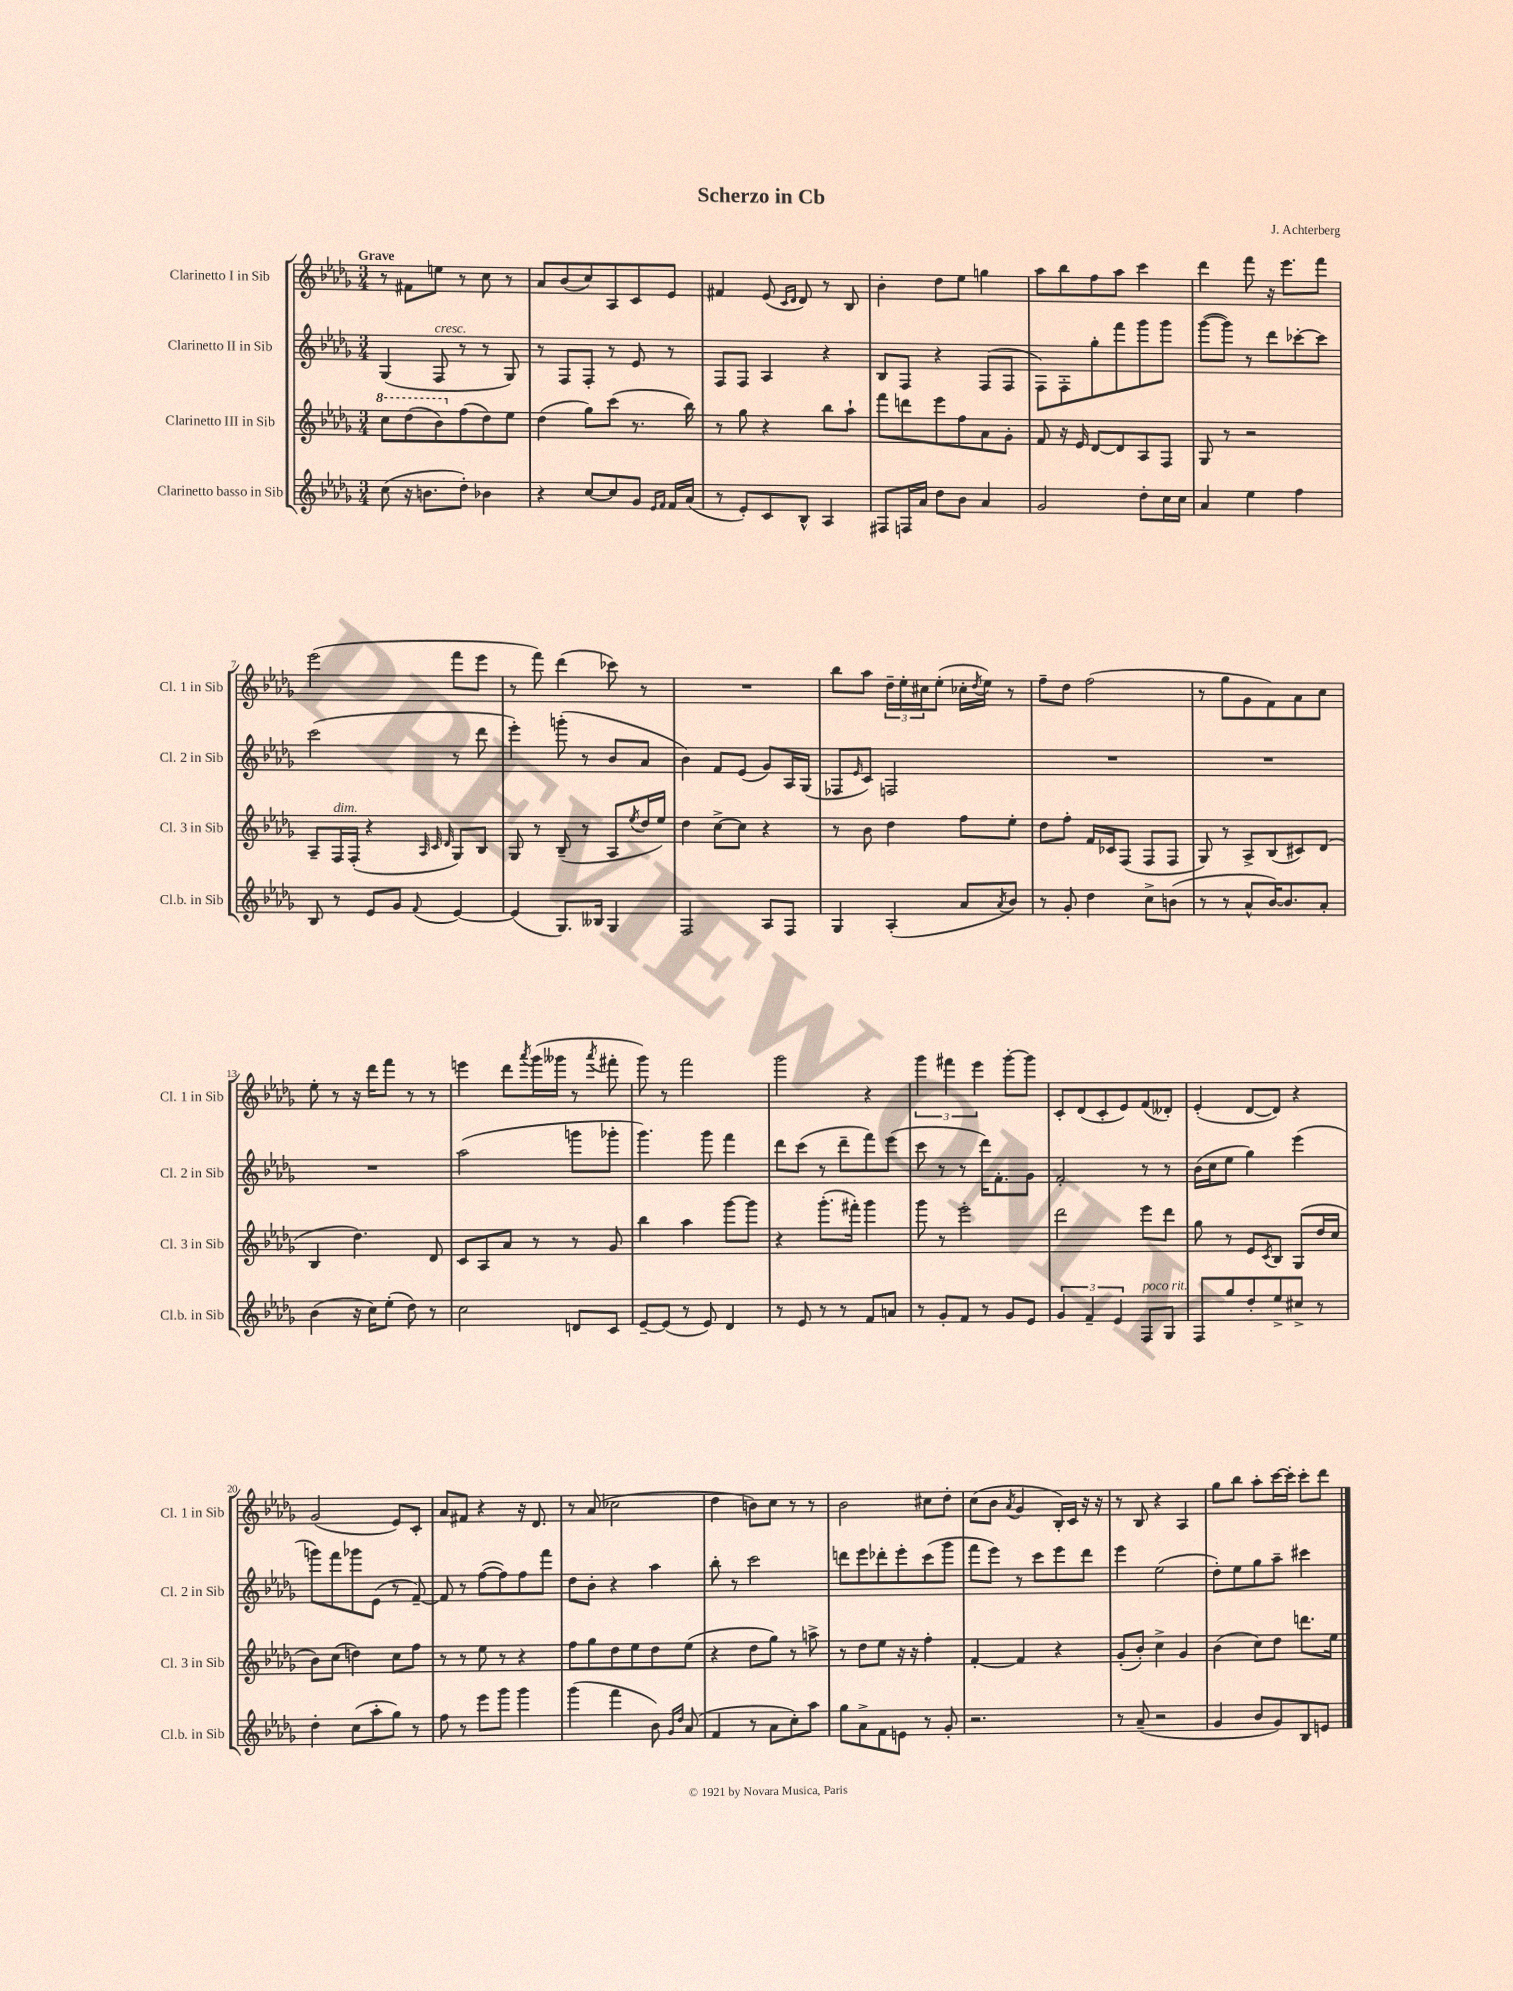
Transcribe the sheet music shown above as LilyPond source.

\header { title = "Scherzo in Cb" composer = "J. Achterberg" }
<<
\new StaffGroup <<
\new Staff = "s0" \with { instrumentName = "Clarinetto I in Sib" shortInstrumentName = "Cl. 1 in Sib" } {
    \clef treble \key des \major \numericTimeSignature \time 3/4 \tempo "Grave"
    r8 fis'8 e''8 r8 c''8 r8 |
    aes'8 bes'8( c''8) aes8 c'8 ees'8 |
    fis'4 ees'8( \grace { c'16 des'16 } des'8) r8 bes8 |
    bes'4-. des''8 ees''8 g''4 |
    aes''8 bes''8 f''8 aes''8 c'''4 |
    des'''4 f'''8 r16 ees'''8. f'''8 |
    ees'''2( f'''8 ees'''8 |
    r8 f'''8) des'''4( ces'''8) r8 |
    R2. |
    bes''8 aes''8 \tuplet 3/2 { des''16-- ees''16-. cis''16 } ees''8-.( ces''16-. \acciaccatura { des''8 } ees''16) r8 |
    f''8-- des''8 f''2( |
    r8 ges''8 ges'8 f'8) aes'8 c''8 |
    ees''8-. r8 r16 des'''16 f'''8 r8 r8 |
    e'''4 des'''8 \acciaccatura { aes'''8 } ges'''16( geses'''16 r8 \acciaccatura { aes'''8 } fis'''8-. |
    ges'''8) r8 f'''2 |
    ges'''2 r4 |
    \tuplet 3/2 { ges'''4 fis'''4 ees'''4 } ges'''8~-. ges'''8 |
    c'8-. des'8( c'8-. ees'8) f'8( deses'8-.) |
    ees'4-.( des'8~ des'8) r4 |
    ges'2( ees'8) c'8-. |
    aes'8 fis'8 r4 r16 des'8. |
    r8 aes'8( ces''2 |
    des''4 b'8) c''8 r8 r8 |
    bes'2 cis''8 des''8-. |
    c''8( bes'8 \acciaccatura { aes'8 } ges'4 bes16-.) c'16 r16 r16 |
    r8 bes8 r4 aes4 |
    ges''8 bes''8 aes''8-. c'''16~ c'''16-. c'''8-. des'''8 \bar "|." |
}
\new Staff = "s1" \with { instrumentName = "Clarinetto II in Sib" shortInstrumentName = "Cl. 2 in Sib" } {
    \clef treble \key des \major \numericTimeSignature \time 3/4
    ges4( f8^\markup { \italic "cresc." } r8 r8 ges8) |
    r8 f8 f8-. r8 ees'8 r8 |
    f8 f8 aes4 r4 |
    bes8 f8 r4 f8( f8 |
    f8) f8-. ges''8-. f'''8 ges'''8 ges'''8 |
    ges'''8~( ges'''8) r8 des'''8 ces'''8~-. ces'''8 |
    c'''2( r8 des'''8 |
    ees'''4-.) g'''8-.( r8 bes'8 aes'8 |
    bes'4) f'8 ees'8( ges'8) aes16 ges16( |
    fes8 \grace { ees'16 } c'8) f2 |
    R2. |
    R2. |
    R2. |
    aes''2( g'''8 ges'''8-. |
    ges'''4.) ges'''8 f'''4 |
    des'''8 c'''8( r8 des'''8-- f'''8) ees'''8( |
    c'''8 r8 r8 des'''16) f'8.-. ges'8 |
    f'2-. r8 r8 |
    bes'16( c''16 ees''8 ges''4) ees'''4( |
    g'''8) f'''8 ges'''8 ees'8( r8 f'8~--) |
    f'8 r8 f''8~( f''8) f''8 f'''8 |
    des''8 bes'8-. r4 aes''4 |
    bes''8-. r8 c'''2 |
    d'''8 ees'''8 des'''8-. ees'''8-. c'''8( ges'''8 |
    f'''8 ees'''8) r8 c'''8 ees'''8 des'''8 |
    ees'''4 ees''2( |
    des''8-.) ees''8 ges''8 aes''8-- cis'''4 \bar "|." |
}
\new Staff = "s2" \with { instrumentName = "Clarinetto III in Sib" shortInstrumentName = "Cl. 3 in Sib" } {
    \clef treble \key des \major \numericTimeSignature \time 3/4
    \ottava #1 c'''8 des'''8( bes''8) \ottava #0 f''8( des''8) ees''8 |
    des''4( ges''8) c'''8( r8. bes''16) |
    r8 ges''8 r4 bes''8 aes''8-! |
    f'''8 d'''8 ees'''8 f''8 aes'8 ges'8-. |
    f'8 r16 ees'16 des'8~ des'8 aes8 f8 |
    ges8 r8 r2 |
    aes8-- f16^\markup { \italic "dim." } f16-.( r4 \grace { aes32 c'32 des'32 } ges8) bes8 |
    ges8 r8 bes8--( r8 aes8 \acciaccatura { ees''8 } des''16 ees''16) |
    des''4 c''8~-> c''8 r4 |
    r8 bes'8 des''4 f''8 ees''8-. |
    des''8 f''8-. f'16 ces'16 f8( f8 f8 |
    ges8) r8 aes8-> bes8( cis'8) des'8( |
    bes4 des''4.) des'8 |
    c'8 aes8 aes'8 r8 r8 ges'8 |
    bes''4 aes''4 ges'''8~ ges'''8 |
    r4 ges'''8.-.( fis'''16-.) ges'''4 |
    ges'''8 r8 ees'''2-. |
    des'''2 ees'''8 des'''8 |
    ges''8 r8 ees'8 \acciaccatura { c'8 } bes8 ges8( des''16 c''16 |
    bes'8) c''8( d''4) c''8 f''8 |
    r8 r8 ees''8 r8 r4 |
    f''8 ges''8 des''8 ees''8 des''8 ees''8( |
    r4 des''8 ges''8) r8 a''8-> |
    r8 des''8 ees''8 r16 r16 f''4-. |
    f'4~-. f'4 r4 |
    ges'8-.( bes'8-.) c''4-> ges'4 |
    bes'4( c''8) des''8 d'''8. ees''16 \bar "|." |
}
\new Staff = "s3" \with { instrumentName = "Clarinetto basso in Sib" shortInstrumentName = "Cl.b. in Sib" } {
    \clef treble \key des \major \numericTimeSignature \time 3/4
    c''8( r16 b'8. des''8-.) bes'4 |
    r4 c''8~ c''8 ges'8 \grace { ees'16 f'16 } f'16 aes'16( |
    r8 ees'8-.) c'8 bes8-^ aes4 |
    fis8 f16 aes'16 des''8 bes'8 aes'4 |
    ges'2 des''8-. c''16 c''16 |
    aes'4 ees''4 f''4 |
    bes8 r8 ees'8 ges'8 \appoggiatura { f'8 } ees'4~ |
    ees'4( ges8.) beses16 ges4 |
    f2 aes8 f8 |
    ges4 aes4-.( aes'8 \acciaccatura { aes'8 } bes'8) |
    r8 ges'8-. des''4 c''8-> b'8( |
    r8 r8 aes'8-^ bes'16~) bes'8. aes'8-. |
    bes'4( r16 c''16) ees''8-.( des''8) r8 |
    c''2 d'8 c'8 |
    ees'8~-- ees'8( r8 ees'8) des'4 |
    r8 ees'8 r8 r8 f'8 a'8 |
    r8 ges'8-. f'8 r8 ges'8 ees'8 |
    \tuplet 3/2 { ges'4 f'4-- ees'4 } f8^\markup { \italic "poco rit." } ges8 |
    f8 ges''8 des''8-. ees''8-> cis''8-> r8 |
    des''4-. c''8( aes''8-. ges''8) r8 |
    f''8 r8 ees'''8 ges'''8 ges'''4 |
    ges'''4( f'''4 bes'8) \grace { ges'16 des''16 } aes'8( |
    f'4 r8 aes'8 c''8-.) aes''8 |
    ges''8 aes'8-> f'8 e'8 r8 ges'8-. |
    r2. |
    r8 aes'8--( r2 |
    ges'4 bes'8 ges'8) bes8 e'8 \bar "|." |
}
>>
>>
